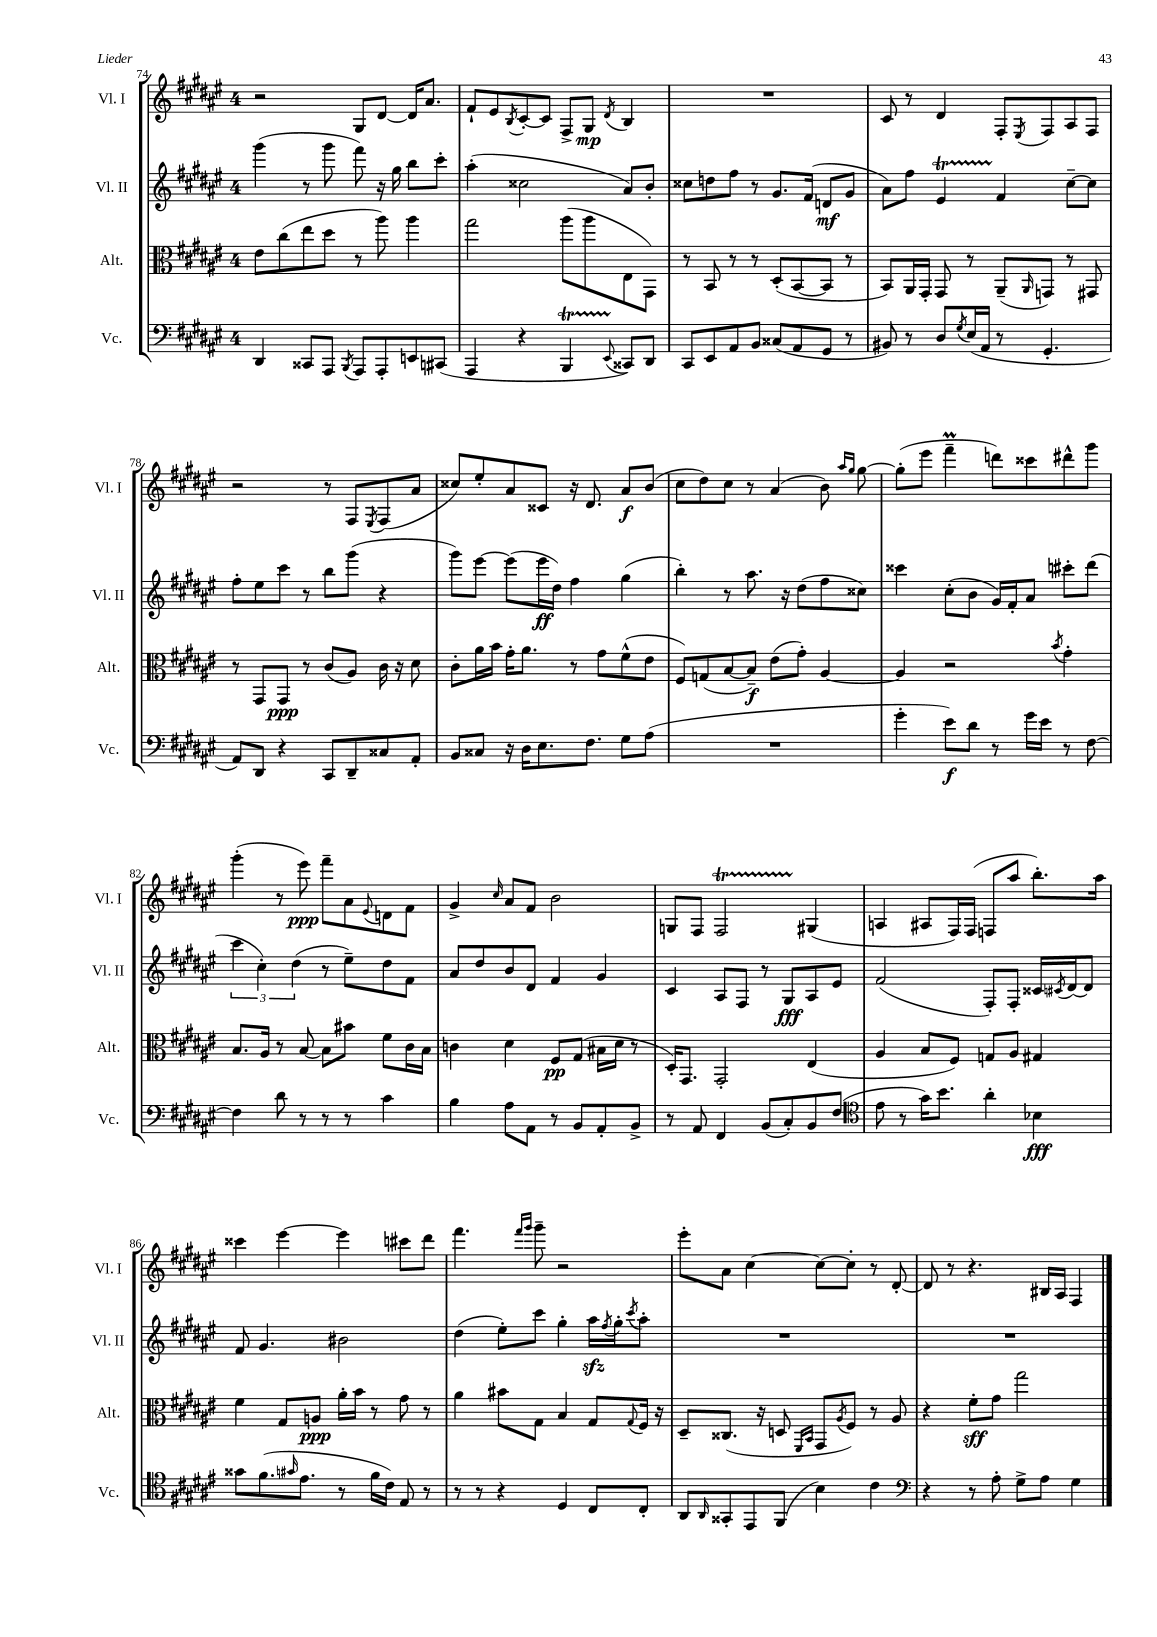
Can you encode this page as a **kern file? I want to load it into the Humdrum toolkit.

**kern	**kern	**kern	**kern
*staff4	*staff3	*staff2	*staff1
*clefF4	*clefC3	*clefG2	*clefG2
*k[f#c#g#d#a#e#]	*k[f#c#g#d#a#e#]	*k[f#c#g#d#a#e#]	*k[f#c#g#d#a#e#]
*M4/4	*M4/4	*M4/4	*M4/4
4DD#	8e#	(4ggg#	2r
.	(8cc#	.	.
8CC##	8ee#	8r	.
8AAA#	8dd#	8ggg#	.
8qBBB	.	.	.
8AAA#	8r	8fff#)	8G#
8AAA#'	8aa#)	16r	[8d#
.	.	16gg#	.
8EE	4aa#	8bb	16d#]
.	.	.	8.a#
(8CC#	.	8ccc#'	.
=	=	=	=
4AAA#	2gg#	(4aa#'	8f#`
.	.	.	8e#
.	.	.	8qB
4r	.	2cc##	[8c#'
.	.	.	8c#]
4BBB	(8aa#	.	8F#^
.	8aa#	.	8G#
8qqEE#	.	.	8qd#
8CC##)	8E#	8a#)	4B
8DD#	8GG#)	8b'	.
=	=	=	=
8CC#	8r	8cc##	1r
8EE#	8BB	8dd	.
8AA#	8r	8ff#	.
8BB	8r	8r	.
(8C##	(8D#'	8.g#	.
8AA#	[8BB	.	.
.	.	(16f#	.
8GG#	8BB]	8d	.
8r	8r	8g#	.
=	=	=	=
8BB#)	8BB)	8a#)	8c#
8r	16AA#	8ff#	8r
.	16GG#'	.	.
8D#	8GG#	4e#	4d#
8qG#	.	.	.
(16E#	8r	.	.
16AA#	.	.	.
8r	(8AA#~	4f#	8F#'
.	16qqAA#	.	8qE#
4.GG#'	8GG)	.	8F#
.	8r	[8cc#~	8A#
.	8GG#	8cc#]	8F#
=	=	=	=
8AA#)	8r	8ff#'	2r
8DD#	8GG#	8ee#	.
4r	8GG#	8ccc#	.
.	8r	8r	.
8CC#	(8c#	8bb	8r
8DD#~	8A#)	(8ggg#	8F#
.	.	.	8qE#
8C##	16c#	4r	(8F#
.	16r	.	.
8AA#'	8d#	.	8a#
=	=	=	=
8BB	8c#'	8ggg#)	8cc##)
8C##	16a#	[8eee#	8ee#'
.	16b	.	.
16r	16g#'	(8eee#]	8a#
16D#	8.a#	.	.
8.E#	.	16eee#	8c##
.	.	16dd#)	.
.	8r	4ff#	16r
8.F#	.	.	8.d#
.	8g#	.	.
8G#	(8f#^^	(4gg#	8a#
(8A#	8e#	.	(8b
=	=	=	=
1r	8F#)	4bb')	8cc#
.	(8G	.	8dd#)
.	[8B	8r	8cc#
.	8B~])	8.aa#	8r
.	(8e#	.	(4a#
.	.	16r	.
.	8g#')	(8dd#	.
.	[4A#	8ff#	8b)
.	.	.	16qqaa#
.	.	.	16qqgg#
.	.	8cc##)	[8gg#
=	=	=	=
4g#'	4A#]	4ccc##	(8gg#']
.	.	.	8eee#
8e#)	2r	(8cc#'	4fff#~
8d#	.	8b	.
8r	.	16g#)	8ddd)
.	.	16f#'	.
16g#	.	8a#	8ccc##
16e#	.	.	.
.	8qb	.	.
8r	4g#'	8ccc#'	8ddd#^^
[8F#	.	(8ddd#	8ggg#
=	=	=	=
4F#]	8.B	6ccc#	(4ggg#'
.	.	6cc#')	.
.	16A#	.	.
8d#	8r	.	8r
.	.	(6dd#	.
8r	[8B	.	8eee#)
8r	8B]	8r	8fff#~
8r	8b#	8ee#~)	8a#
.	.	.	8qqe#
4c#	8f#	8dd#	8d
.	16c#	8f#	8f#
.	16B	.	.
=	=	=	=
4B	4c	8a#	4g#^
.	.	8dd#	.
.	.	.	16qqcc#
8A#	4d#	8b	8a#
8AA#	.	8d#	8f#
8r	8F#	4f#	2b
8BB	(8G#	.	.
8AA#'	16B#	4g#	.
.	16d#	.	.
8BB^	8r	.	.
=	=	=	=
8r	16D#')	4c#	8G
.	8.GG#	.	.
8AA#	.	.	8F#
4FF#	2GG#'	8A#	2F#
.	.	8F#	.
(8BB	.	8r	.
8C#')	.	8G#	.
8BB	(4E#	8A#	(4G#
(8F#	.	8e#	.
=	=	=	=
*clefC4	*	*	*
8e#	4A#	(2f#	4A
8r	.	.	.
16g#)	8B	.	8A#
8.b	.	.	.
.	8F#)	.	16F#)
.	.	.	(16F#
4a#'	8G	8F#')	8F
.	8A#	8F#'	8aa#
4B-	4G#	16c##	8.bb')
.	.	8qc#	.
.	.	[16d#	.
.	.	8d#]	.
.	.	.	16aa#
=	=	=	=
8g##	4f#	8f#	4ccc##
(8.f#	.	4.g#	.
.	8G#	.	[4eee#
16qqg#	.	.	.
8.e#	.	.	.
.	8A	.	.
8r	16a#'	2b#	4eee#]
.	16b	.	.
16f#	8r	.	.
16c#)	.	.	.
8E#	8g#	.	8ccc#
8r	8r	.	8ddd#
=	=	=	=
8r	4a#	(4dd#	4.fff#
8r	.	.	.
4r	8b#	8ee#')	.
.	.	.	16qqfff#
.	.	.	16qqggg#
.	8G#	8ccc#	8ggg#~
4D#	4B	4gg#'	2r
8C#	8G#	16aa#	.
.	.	8qff#	.
.	.	16gg#'	.
.	8qqG#	8qccc#	.
8C#'	16F#	8aa#'	.
.	16r	.	.
=	=	=	=
8AA#	8D#~	1r	8eee#'
16qqAA#	.	.	.
8GG##'	(8.C##	.	8a#
8EE#	.	.	[4cc#
.	16r	.	.
(8FF#	8D	.	.
.	16qqFF#	.	.
.	16qqBB	.	.
4B)	8GG#	.	8cc#_
.	8qA#	.	.
.	8F#)	.	8cc#']
4c#	8r	.	8r
.	8A#	.	[8d#'
=	=	=	=
*clefF4	*	*	*
4r	4r	1r	8d#]
.	.	.	8r
8r	8f#'	.	4.r
8A#'	8g#	.	.
8G#^	2gg#	.	.
8A#	.	.	16B#
.	.	.	16A#
4G#	.	.	4F#
==	==	==	==
*-	*-	*-	*-
